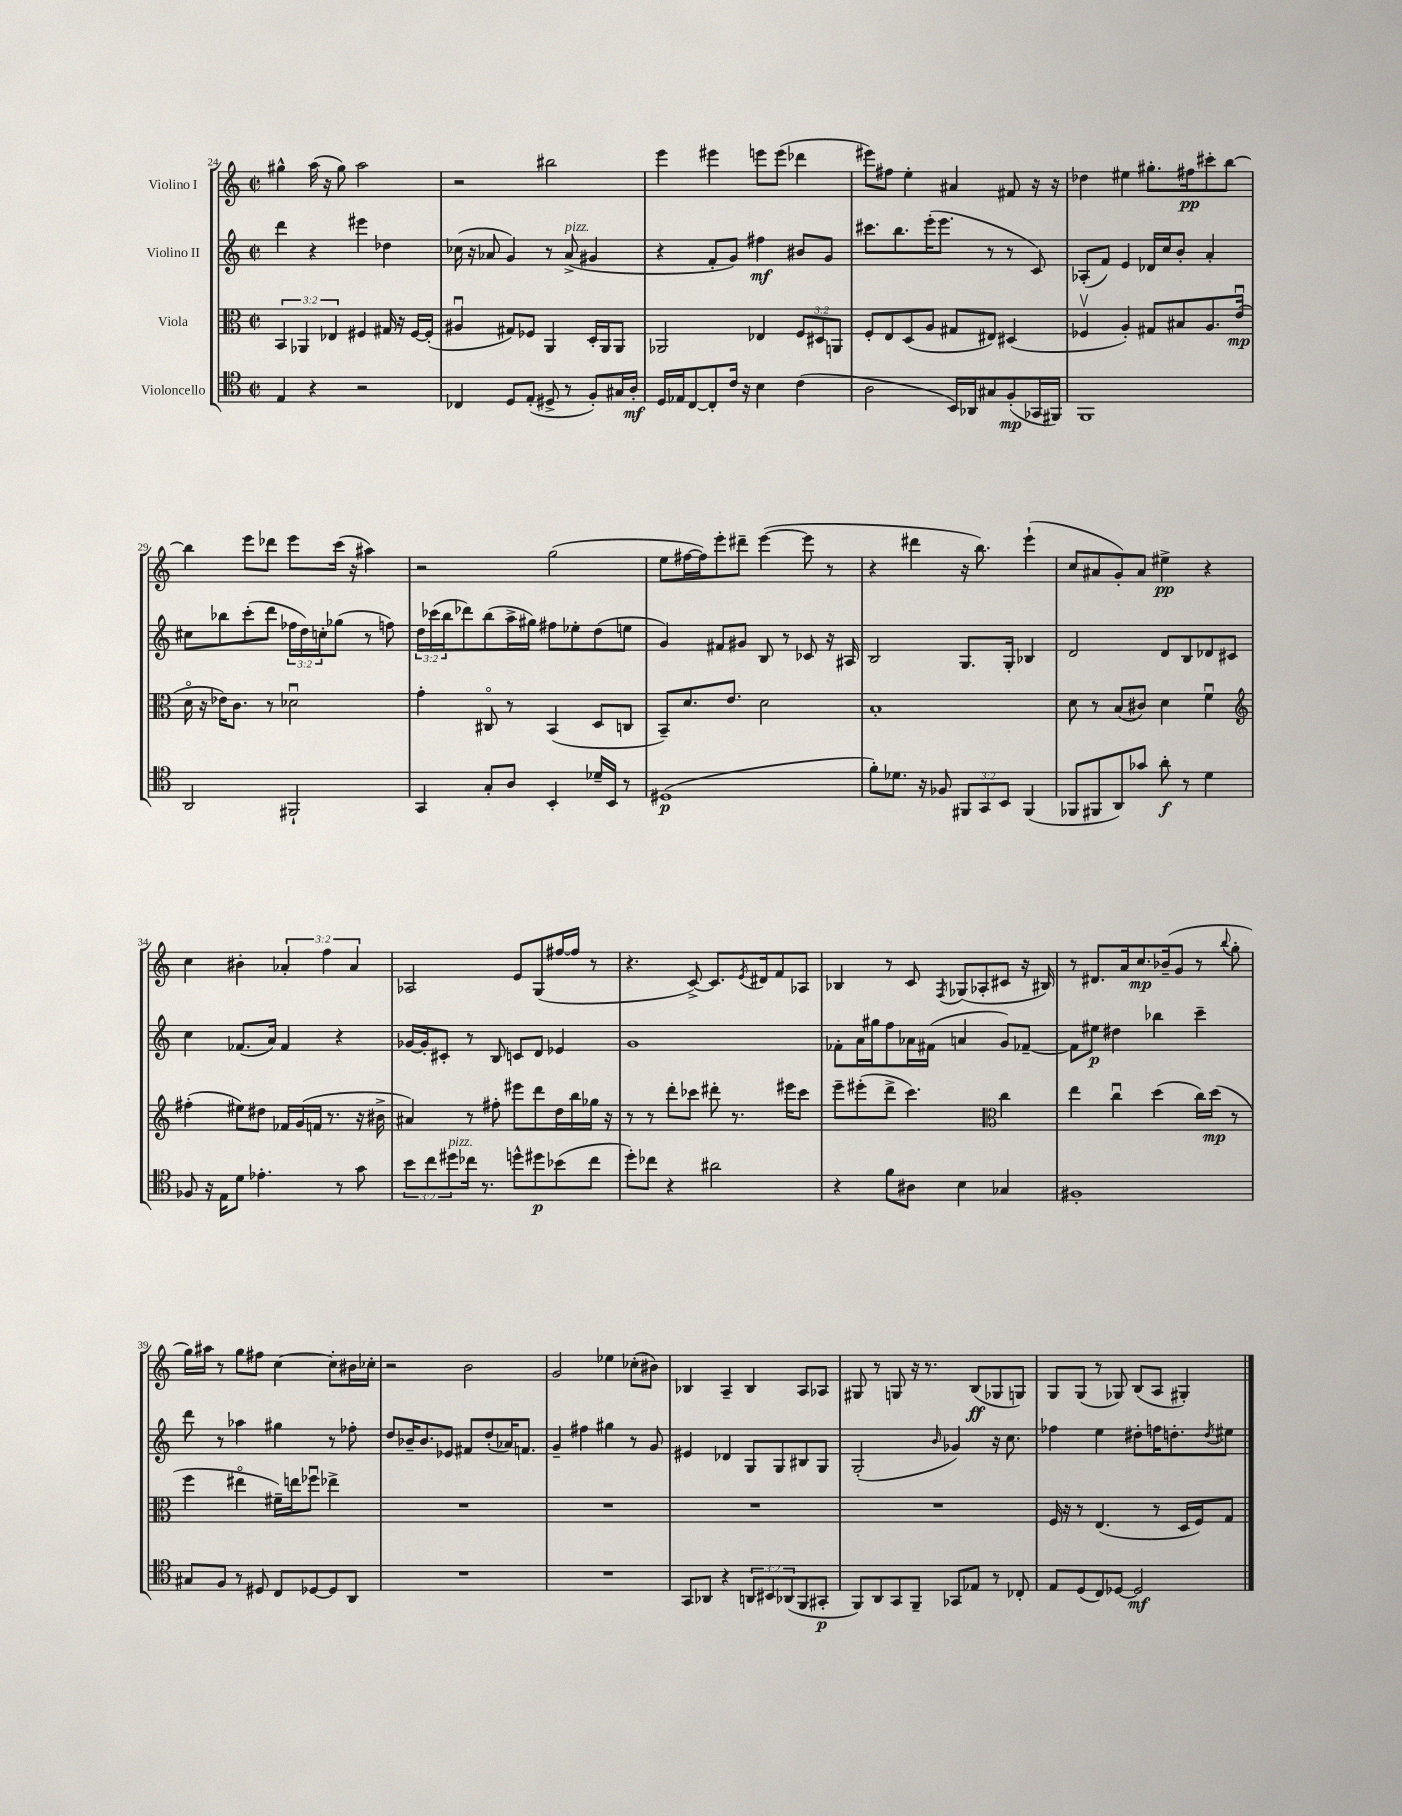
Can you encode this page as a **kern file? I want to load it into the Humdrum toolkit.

**kern	**dynam	**kern	**dynam	**kern	**dynam	**kern	**dynam
*part4	*part4	*part3	*part3	*part2	*part2	*part1	*part1
*staff4	*staff4	*staff3	*staff3	*staff2	*staff2	*staff1	*staff1
*I"Violoncello	*	*I"Viola	*	*I"Violino II	*	*I"Violino I	*
*clefC4	*	*clefC3	*	*clefG2	*	*clefG2	*
*k[]	*	*k[]	*	*k[]	*	*k[]	*
*M2/2	*	*M2/2	*	*M2/2	*	*M2/2	*
*met(c|)	*	*met(c|)	*	*met(c|)	*	*met(c|)	*
=24	=24	=24	=24	=24	=24	=24	=24
4E/	.	6BB/	.	4ddd\	.	4gg#X^^\	.
.	.	6AA-X/	.	.	.	.	.
4r	.	.	.	4r	.	(16aa\	.
.	.	.	.	.	.	16r	.
.	.	6E-X/	.	.	.	.	.
.	.	.	.	.	.	8gg#\)	.
2r	.	4F#X/	.	4eee#X\	.	2aa\	.
.	.	16G#X/	.	4dd-X\	.	.	.
.	.	16r	.	.	.	.	.
.	.	[16F#/LL	.	.	.	.	.
.	.	(16F#'/JJ]	.	.	.	.	.
=25	=25	=25	=25	=25	=25	=25	=25
4C-X/	.	4A#Xu/	.	(16cc-X\	.	2r	.
.	.	.	.	16r	.	.	.
.	.	.	.	8a-X/	.	.	.
8D/L	.	8G#X/L)	.	4g/)	.	.	.
(8E'/J	.	8F-X/J	.	.	.	.	.
8D#X^/	.	4AA/	.	8r	.	2bb#X\	.
!	!	!	!	!LO:TX:a:i:t=pizz.	!	!	!
8r	.	.	.	(8a-^/	.	.	.
8F'/L)	.	16D'/LL	.	4g#X/	.	.	.
.	.	16AA/J	.	.	.	.	.
16G#X/L	.	8AA/J	.	.	.	.	.
16A'/JJ	mf	.	.	.	.	.	.
=26	=26	=26	=26	=26	=26	=26	=26
16D/LL	.	2AA-X/	.	4r	.	4eee\	.
16E-X/J	.	.	.	.	.	.	.
[8C/	.	.	.	.	.	.	.
8C'/]	.	.	.	8f'/L	.	4eee#X\	.
16c/Jk	.	.	.	8g/J)	.	.	.
16r	.	.	.	.	.	.	.
4B\	.	4E-X/	.	4ff#X\	mf	8eeen\L	.
.	.	.	.	.	.	(8eee\J	.
(4c\	.	12F/L	.	8b#X/L	.	4ddd-X\	.
.	.	12D#X/	.	.	.	.	.
.	.	.	.	8g/J	.	.	.
.	.	12AAn/J	.	.	.	.	.
=27	=27	=27	=27	=27	=27	=27	=27
2A\	.	8F'/L	.	8.ccc#X\L	.	8eee#X\L)	.
.	.	8E/	.	.	.	8ff#X\J	.
.	.	.	.	8.bb\	.	.	.
.	.	(8D/	.	.	.	4ee'\	.
.	.	8A/J	.	(16eee'\K	.	.	.
.	.	.	.	8.eee\J	.	.	.
16BB/LL)	.	8G#X/L	.	.	.	4a#X/	.
16AA-X/J	.	.	.	.	.	.	.
8G#X/	.	8E#X/J)	.	8r	.	.	.
(8F'/	mp	(4D#X/	.	8r	.	8f#X/	.
16GG-X/L	.	.	.	8c/)	.	16r	.
16FF#X/JJ)	.	.	.	.	.	16r	.
=28	=28	=28	=28	=28	=28	=28	=28
1FF	.	4F-Xv/	.	(8A-X'/L	.	4dd-X\	.
.	.	.	.	8f/J)	.	.	.
.	.	4A'/)	.	4e/	.	4ee#X\	.
.	.	8G#X/L	.	16d-X/LL	.	8.gg#X'\L	.
.	.	.	.	16cc/J	.	.	.
.	.	8B#X/	.	8b'/J	.	.	.
.	.	.	.	.	.	16ff#X\k	pp
.	.	8.A/	.	4a'/	.	8ccc#X'\	.
.	.	.	.	.	.	[8bb\J	.
.	.	(16eu/Jk	mp	.	.	.	.
!!LO:LB:g=z
=29	=29	=29	=29	=29	=29	=29	=29
2AA/	.	16d\	.	8cc#X\L	.	4bb\]	.
.	.	16r	.	.	.	.	.
.	.	16e-X\KL)	.	8bb-X\	.	.	.
.	.	8.c\J	.	.	.	.	.
.	.	.	.	(8ccc'\	.	8eee\L	.
.	.	8r	.	8ddd\J	.	8ddd-X\J	.
2FF#X`/	.	2d-Xu\	.	24ff-X\LL	.	8eee\L	.
.	.	.	.	24dd\)	.	.	.
.	.	.	.	24ccn'\J	.	.	.
.	.	.	.	(8gg-X\J	.	(16ccc\Jk	.
.	.	.	.	.	.	16r	.
.	.	.	.	8r	.	4aa#X\)	.
.	.	.	.	8ffn\)	.	.	.
=30	=30	=30	=30	=30	=30	=30	=30
4GG/	.	4g'\	.	24dd\LL	.	2r	.
.	.	.	.	(24ccc-X\	.	.	.
.	.	.	.	24bb\J	.	.	.
.	.	.	.	8ddd-X\)	.	.	.
8G'/L	.	8C#X/	.	(8bb\	.	.	.
8A/J	.	8r	.	16aa^\L	.	.	.
.	.	.	.	16gg#X\JJ)	.	.	.
4BB'/	.	(4BB/	.	8ff#X\L	.	(2gg\	.
.	.	.	.	8ee-X'\	.	.	.
16d-X~/LL	.	8D/L	.	(8dd\	.	.	.
16BB/JJ	.	.	.	.	.	.	.
8r	.	8Cn/J	.	8een\J	.	.	.
=31	=31	=31	=31	=31	=31	=31	=31
(1D#X	p	8BB~/L)	.	4g/)	.	8ee\L	.
.	.	8.d/	.	.	.	[16ff#X\L	.
.	.	.	.	.	.	16ff#\J])	.
.	.	.	.	8f#X/L	.	8eee'\	.
.	.	8.e/J	.	.	.	.	.
.	.	.	.	8g#X/J	.	8ddd#X~\J	.
.	.	2d\	.	8B/	.	([4eee\	.
.	.	.	.	8r	.	.	.
.	.	.	.	8c-X/	.	8eee\]	.
.	.	.	.	16r	.	8r	.
.	.	.	.	16A#X/	.	.	.
=32	=32	=32	=32	=32	=32	=32	=32
8f'\L)	.	1B'	.	2B/	.	4r	.
8.d-X\J	.	.	.	.	.	.	.
.	.	.	.	.	.	4ddd#X\	.
16r	.	.	.	.	.	.	.
8F-X/	.	.	.	.	.	.	.
12FF#X/L	.	.	.	8.G/L	.	16r	.
.	.	.	.	.	.	8.bb\)	.
12GG/	.	.	.	.	.	.	.
12BB/J	.	.	.	.	.	.	.
.	.	.	.	16G'/Jk	.	.	.
(4FF#/	.	.	.	4B-X/	.	(4eee`\	.
=33	=33	=33	=33	=33	=33	=33	=33
8FF-X/L	.	8d\	.	2d/	.	8cc/L	.
8FF#X/	.	8r	.	.	.	8a#X/	.
8AA/)	.	(8B/L	.	.	.	8g'/)	.
8g-X/J	.	8c#X/J)	.	.	.	8a#/J	.
8a'\	f	4d\	.	8d/L	.	4ee#X^\	pp
8r	.	.	.	8B/	.	.	.
4d\	.	4fu\	.	8d-X/	.	4r	.
.	.	.	.	8c#X/J	.	.	.
!!LO:LB:g=z
=34	=34	=34	=34	=34	=34	=34	=34
*	*	*clefG2	*	*	*	*	*
8F-X/	.	(4ff#X'\	.	4cc\	.	4cc\	.
16r	.	.	.	.	.	.	.
16E\KL	.	.	.	.	.	.	.
8d\J	.	8ee#X\L)	.	(8.f-X/L	.	4b#X'\	.
4.e-X'\	.	8dd#X\J	.	.	.	.	.
.	.	.	.	16a/Jk)	.	.	.
.	.	16f-X/LL	.	4f-/	.	6a-X'/	.
.	.	(16g/	.	.	.	.	.
.	.	16fn/JJ	.	.	.	.	.
.	.	.	.	.	.	6ff\	.
.	.	8.r	.	.	.	.	.
8r	.	.	.	4r	.	.	.
.	.	.	.	.	.	6a-/	.
8g\	.	16r	.	.	.	.	.
.	.	16b#X^\	.	.	.	.	.
=35	=35	=35	=35	=35	=35	=35	=35
12b\L	.	4a#X/)	.	[16g-X/LL	.	2A-X/	.
.	.	.	.	16g-'/J]	.	.	.
12cc\	.	.	.	.	.	.	.
.	.	.	.	8c#X'/J	.	.	.
!LO:TX:a:i:t=pizz.	!	!	!	!	!	!	!
12dd#X\	.	.	.	.	.	.	.
16cc-X\Jk	.	8r	.	8r	.	.	.
8.r	.	.	.	.	.	.	.
.	.	8ff#X'\	.	8B/	.	.	.
8ddn^^\L	.	8eee#X\L	.	8cn/L	.	8e/L	.
8dd#X\	p	8ddd\	.	8d/J	.	(8G/	.
(8b-X\	.	16dd\L	.	4e-X/	.	[16ff#X/L	.
.	.	16bb\	.	.	.	16ff#/JJ]	.
8cc-\J	.	16gg-X\JJ	.	.	.	8r	.
.	.	16r	.	.	.	.	.
=36	=36	=36	=36	=36	=36	=36	=36
8dd'\L)	.	8r	.	1g	.	4.r	.
8cc-X\J	.	8r	.	.	.	.	.
4r	.	8ddd'\L	.	.	.	.	.
.	.	8ccc-X\J	.	.	.	[8c^/)	.
2a#X\	.	8ddd#X'\	.	.	.	8.c/L]	.
.	.	8.r	.	.	.	.	.
.	.	.	.	.	.	8qe/	.
.	.	.	.	.	.	16d#X/k	.
.	.	.	.	.	.	8f/	.
.	.	16eee#X\KL	.	.	.	.	.
.	.	8ccc-\J	.	.	.	8A-X/J	.
=37	=37	=37	=37	=37	=37	=37	=37
4r	.	8eee~\L	.	8f-X'\L	.	4B-X/	.
.	.	(8eee#X'\	.	16a\L	.	.	.
.	.	.	.	16gg#X\J	.	.	.
8f\L	.	8ddd^\J	.	8ff\	.	8r	.
8A#X\J	.	4.ccc\)	.	16a-X\L	.	8c/	.
.	.	.	.	(16f#X\JJ	.	.	.
.	.	.	.	.	.	8qF/	.
4B\	.	.	.	4an/	.	(8G-X/L	.
.	.	.	.	.	.	8A-X'/	.
*	*	*clefC3	*	*	*	*	*
4G-X/	.	4cc\	.	8g/L)	.	8c#X/J	.
.	.	.	.	[8f-X~/J	.	16r	.
.	.	.	.	.	.	16B#X/)	.
=38	=38	=38	=38	=38	=38	=38	=38
1F#X'	.	4ee\	.	8f-\L]	.	8r	.
.	.	.	.	8ee#X\J	p	8.d#X/L	.
.	.	4ccu\	.	4dd#X\	.	.	.
.	.	.	.	.	.	16a/k	.
.	.	.	.	.	.	8.cc/	mp
.	.	(4dd\	.	4bb-X\	.	.	.
.	.	.	.	.	.	(16b-X~/k	.
.	.	.	.	.	.	8g/J	.
.	.	16cc\LL)	.	4ccc~\	.	8r	.
.	.	(16dd\JJ	mp	.	.	.	.
.	.	.	.	.	.	8qqbb/	.
.	.	8r	.	.	.	8gg'\	.
!!LO:LB:g=z
=39	=39	=39	=39	=39	=39	=39	=39
8G#X/L	.	4ff\	.	8ddd\	.	16gg\LL)	.
.	.	.	.	.	.	16aa#X\JJ	.
8F/J	.	.	.	8r	.	8r	.
8r	.	4ee#X\	.	4aa-X\	.	8gg\L	.
8D#X/	.	.	.	.	.	8ff#X\J	.
8C/L	.	16f#X~\LL)	.	4gg#X\	.	[4cc\	.
.	.	16een\J	.	.	.	.	.
[8D-X/	.	8ff-Xu\J	.	.	.	.	.
8D-/]	.	4ee-X^\	.	8r	.	8cc'\L]	.
8AA/J	.	.	.	8ff-X'\	.	16b#X\L	.
.	.	.	.	.	.	16cc-X'\JJ	.
=40	=40	=40	=40	=40	=40	=40	=40
1r	.	1r	.	8dd/L	.	2r	.
.	.	.	.	16b-X~/K	.	.	.
.	.	.	.	8.b-/	.	.	.
.	.	.	.	8e-X/J	.	.	.
.	.	.	.	8f#X/L	.	2b\	.
.	.	.	.	(8dd'/	.	.	.
.	.	.	.	16a-X/K)	.	.	.
.	.	.	.	8.fn/J	.	.	.
=41	=41	=41	=41	=41	=41	=41	=41
1r	.	1r	.	4g~/	.	2g/	.
.	.	.	.	4ff#X\	.	.	.
.	.	.	.	4gg#X\	.	4ee-X\	.
.	.	.	.	8r	.	(8cc-X'\L	.
.	.	.	.	8g/	.	8b#X\J)	.
=42	=42	=42	=42	=42	=42	=42	=42
8GG/L	.	1r	.	4e#X/	.	4B-X/	.
8AA-X/J	.	.	.	.	.	.	.
4r	.	.	.	4d-X/	.	4A~/	.
12AAn/L	.	.	.	8G/L	.	4B-/	.
12BB#X/	.	.	.	.	.	.	.
.	.	.	.	8G/	.	.	.
(12AA-X/	.	.	.	.	.	.	.
8FF/	.	.	.	8B#X/	.	8A/L	.
8GG#X'/J	p	.	.	8G/J	.	8A-X/J	.
=43	=43	=43	=43	=43	=43	=43	=43
8FF/L)	.	1r	.	(2G'/	.	8G#X/	.
8AA/	.	.	.	.	.	8r	.
8GG/	.	.	.	.	.	8Gn/	.
8FF~/J	.	.	.	.	.	16r	.
.	.	.	.	.	.	8.r	.
.	.	.	.	16qqb/	.	.	.
8GG-X/L	.	.	.	4g-X/)	.	.	.
8E-X/J	.	.	.	.	.	(8B/L	ff
8r	.	.	.	16r	.	8G-X/	.
.	.	.	.	8.cc\	.	.	.
8C-X'/	.	.	.	.	.	8Gn/J)	.
=44	=44	=44	=44	=44	=44	=44	=44
8E/L	.	16F/	.	4ff-X\	.	8G/L	.
.	.	16r	.	.	.	.	.
(8D/	.	8r	.	.	.	(8G/J	.
8C/)	.	(4.E/	.	4ee\	.	8r	.
[8D-X/J	.	.	.	.	.	8G-X/)	.
2D-/]	mf	.	.	8dd#X'\L	.	(8B/L	.
.	.	8r	.	16ffn\K	.	8A/J	.
.	.	.	.	8.ddn'\	.	.	.
.	.	16D/LL	.	.	.	4G#X'/)	.
.	.	16F/J)	.	.	.	.	.
.	.	.	.	8qdd/	.	.	.
.	.	8G/J	.	8ee#X\J	.	.	.
==	==	==	==	==	==	==	==
*-	*-	*-	*-	*-	*-	*-	*-
